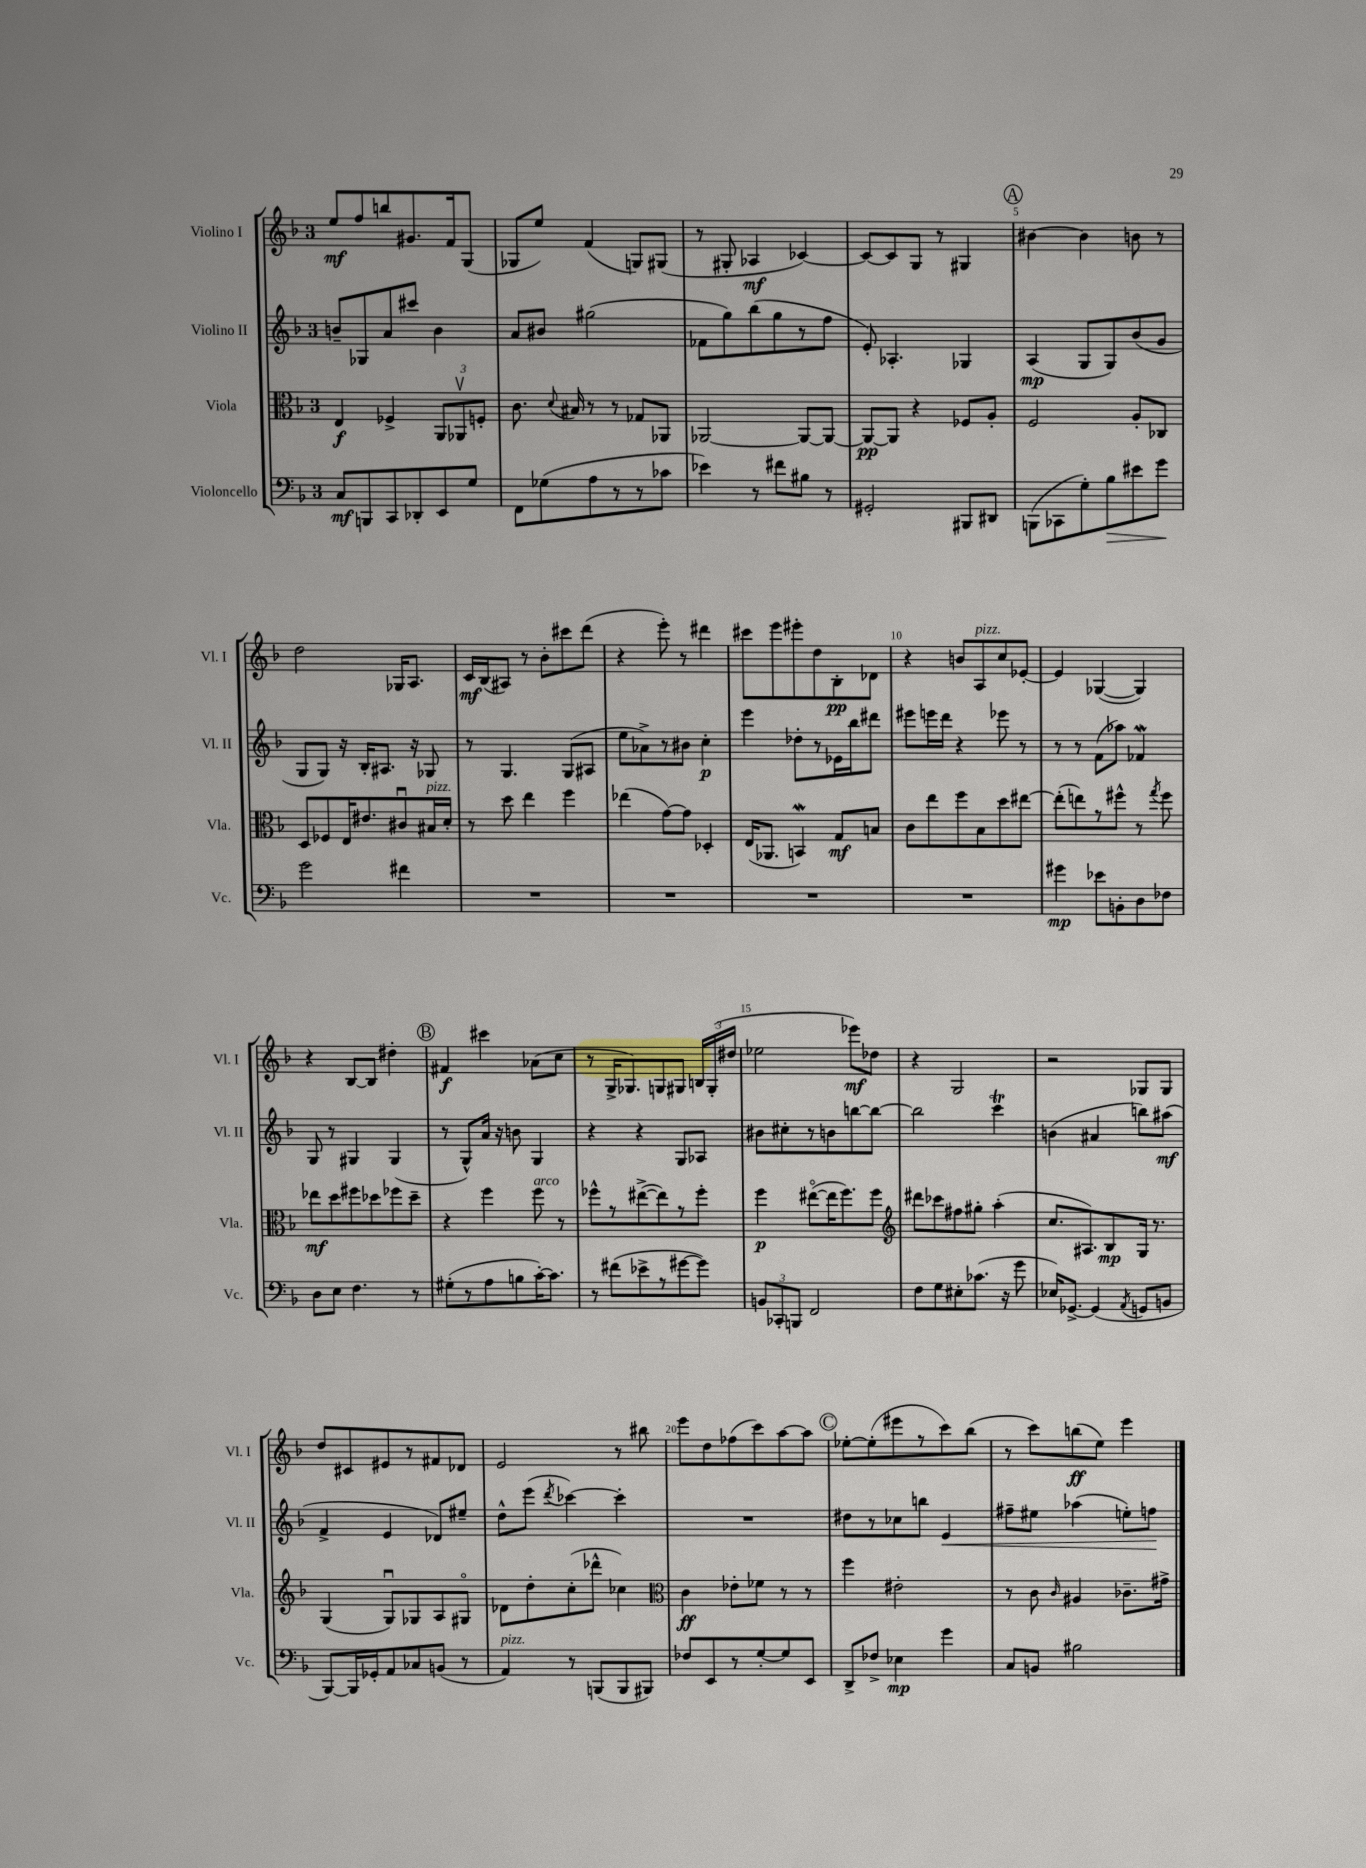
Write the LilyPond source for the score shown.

<<
\new StaffGroup <<
\new Staff = "s0" \with { instrumentName = "Violino I" shortInstrumentName = "Vl. I" } {
    \clef treble \key f \major \once \override Staff.TimeSignature.style = #'single-digit \time 3/4
    \autoBeamOff e''8[\mf f''8 b''8 gis'8. f'16 g8]( |
    ges8[ e''8]) f'4( g8[) gis8]( |
    r8 gis8-. aes4\mf ces'4~) |
    ces'8[~ ces'8 g8] r8 gis4 |
    \mark \markup { \circle "A" } bis'4~ bis'4 b'8 r8 |
    d''2 ges16[ a8.] |
    c'16[\mf bes16( ais8]) r8 bes'8[-. cis'''8 d'''8]( |
    r4 e'''8-.) r8 dis'''4 |
    cis'''8[ e'''8 eis'''8-. d''8 bes8-.\pp des'8] |
    r4 b'8[ a8^\markup { \italic "pizz." } c''8 ees'8]~-. |
    ees'4 ges4~( ges4) |
    r4 bes8[~ bes8] dis''4-. |
    \mark \markup { \circle "B" } fis'4\f cis'''4 aes'8[( c''8] |
    r8 g16[-> ges8.) g8 gis8] \tuplet 3/2 { b16[ gis16-.( dis''16] } |
    ees''2 ees'''8[\mf) des''8] |
    r4 g2 |
    r2 ges8[ ges8] |
    d''8[ cis'8 eis'8 r8 fis'8 des'8] |
    e'2 r8 bis''8 |
    e'''8[ d''8 fes''8( c'''8) a''8~ a''8] |
    \mark \markup { \circle "C" } ees''8[~-. ees''8-.( eis'''8 r8 c'''8) bes''8]( |
    r8 c'''8[) b''8\ff( e''8]) e'''4 \bar "|." |
}
\new Staff = "s1" \with { instrumentName = "Violino II" shortInstrumentName = "Vl. II" } {
    \clef treble \key f \major \once \override Staff.TimeSignature.style = #'single-digit \time 3/4
    \autoBeamOff b'8[-- ges8 a'8 cis'''8] b'4 |
    a'8[ bis'8] gis''2( |
    fes'8[ g''8) bes''8( g''8 r8 f''8] |
    e'8-.) aes4.-. ges4 |
    \mark \markup { \circle "A" } a4\mp( g8[ g8) bes'8( g'8] |
    g8[ g8]) r16 bes16[-. ais8.] r16 ges8 |
    r8 g4. g8[( ais8] |
    e''8[ aes'8->) r8 bis'8] c''4-.\p |
    e'''4 des''8[-. r8 ees'16 bes''16 dis'''8] |
    eis'''8[ e'''16 d'''16] r4 ees'''8 r8 |
    r8 r8 f'8[( aes''8]) fes'4\mordent |
    g8 r8 gis4 gis4( |
    \mark \markup { \circle "B" } r8 g8[-^) a'16] r16 b'8 g4 |
    r4 r4 g8[ aes8] |
    bis'8[ cis''8-. r8 b'8 b''8~ b''8]~ |
    b''2 c'''4\trill |
    b'4( ais'4 b''8[) ais''8]\mf( |
    f'4-> e'4 des'8[) eis''8]-- |
    d''8[-^ e'''8]( \acciaccatura { d'''8 } ces'''4~) ces'''4-. |
    R2. |
    \mark \markup { \circle "C" } dis''8[ r8 ces''8 b''8] e'4\< |
    fis''8[-- eis''8] aes''4( e''8[-.) f''8]\! \bar "|." |
}
\new Staff = "s2" \with { instrumentName = "Viola" shortInstrumentName = "Vla." } {
    \clef alto \key f \major \once \override Staff.TimeSignature.style = #'single-digit \time 3/4
    \autoBeamOff e4\f fes4-> \tuplet 3/2 { a,8[ aes,8\upbow f8]-. } |
    c'8. \appoggiatura { d'8 } bis16 r8 r8 ges8[ aes,8] |
    aes,2~ aes,8[~ aes,8]~ |
    aes,8[~\pp aes,8] r4 fes8[ a8]-. |
    \mark \markup { \circle "A" } f2 a8[-. ces8] |
    d8[ fes8 e16 eis'8. cis'8\downbow bis16^\markup { \italic "pizz." } d'16]-. |
    r8 d''8 e''4 f''4 |
    ees''4( g'8[~) g'8] des4-. |
    e16[( aes,8.] b,4\mordent) g8[\mf b8] |
    c'8[ e''8 f''8 bes8 d''8 eis''8]~ |
    eis''8[-.( e''8) r8 fis''8]-^ r8 \acciaccatura { g''8 } fis''8 |
    ees''8[\mf d''8 fis''8 des''8 fes''8 des''8]-- |
    \mark \markup { \circle "B" } r4 f''4 f''8^\markup { \italic "arco" } r8 |
    fes''8[-^ r8 eis''8~->( eis''8) r8 fes''8]-. |
    f''4\p eis''8[~\flageolet( eis''16 f''8.) f''8] |
    \clef treble dis'''8[ ces'''8 fis''8 gis''8]-. a''4-.( |
    c''8.[ ais8.) bes8\mp g16] r8. |
    g4( g8[\downbow) ges8 a8 gis8]\flageolet |
    des'8[ d''8-. c''8-.( des'''8]-^ ces''4) |
    \clef alto c'4\ff ees'8[-. fes'8] r8 r8 |
    \mark \markup { \circle "C" } f''4 eis'2-. |
    r8 c'8 \grace { c'16 } ais4 ces'8.[-- gis'16]-> \bar "|." |
}
\new Staff = "s3" \with { instrumentName = "Violoncello" shortInstrumentName = "Vc." } {
    \clef bass \key f \major \once \override Staff.TimeSignature.style = #'single-digit \time 3/4
    \autoBeamOff c8[\mf b,,8 c,8 des,8-. e,8 g8] |
    f,8[ ges8( a8 r8 r8 ces'8] |
    ees'4) r8 fis'8[ bis8] r8 |
    gis,2-. bis,,8[ dis,8] |
    \mark \markup { \circle "A" } b,,8[( ces,8 g8-.) bes8\> eis'8 g'8]\! |
    g'2 fis'4 |
    R2. |
    R2. |
    R2. |
    R2. |
    gis'4\mp ees'8[ b,8-. d8 fes8] |
    d8[ e8] f4. r8 |
    \mark \markup { \circle "B" } gis8[-.( r8 a8 b8 c'16~-.) c'8.] |
    r8 fis'8[( ees'8-> r8 gis'8~ gis'8]) |
    \tuplet 3/2 { b,8[ ces,8-. b,,8] } f,2 |
    f8[ g8 eis8-. ces'8.]( r16 g'8 |
    ees16[) ges,8.]~-> ges,4( \acciaccatura { a,8 } g,8[ b,8] |
    bes,,8[~) bes,,16 ges,16-. a,8 ces8 b,8]( r8 |
    a,4^\markup { \italic "pizz." }) r8 b,,8[( b,,8 bis,,8]) |
    fes8[ e,8 r8 g8~-. g8 e,8] |
    \mark \markup { \circle "C" } d,8[-> fes8]-> ees4\mp g'4 |
    c8[ b,8] bis2 \bar "|." |
}
>>
>>
\layout { \context { \Score \override BarNumber.break-visibility = ##(#f #t #t) barNumberVisibility = #(every-nth-bar-number-visible 5) } }
